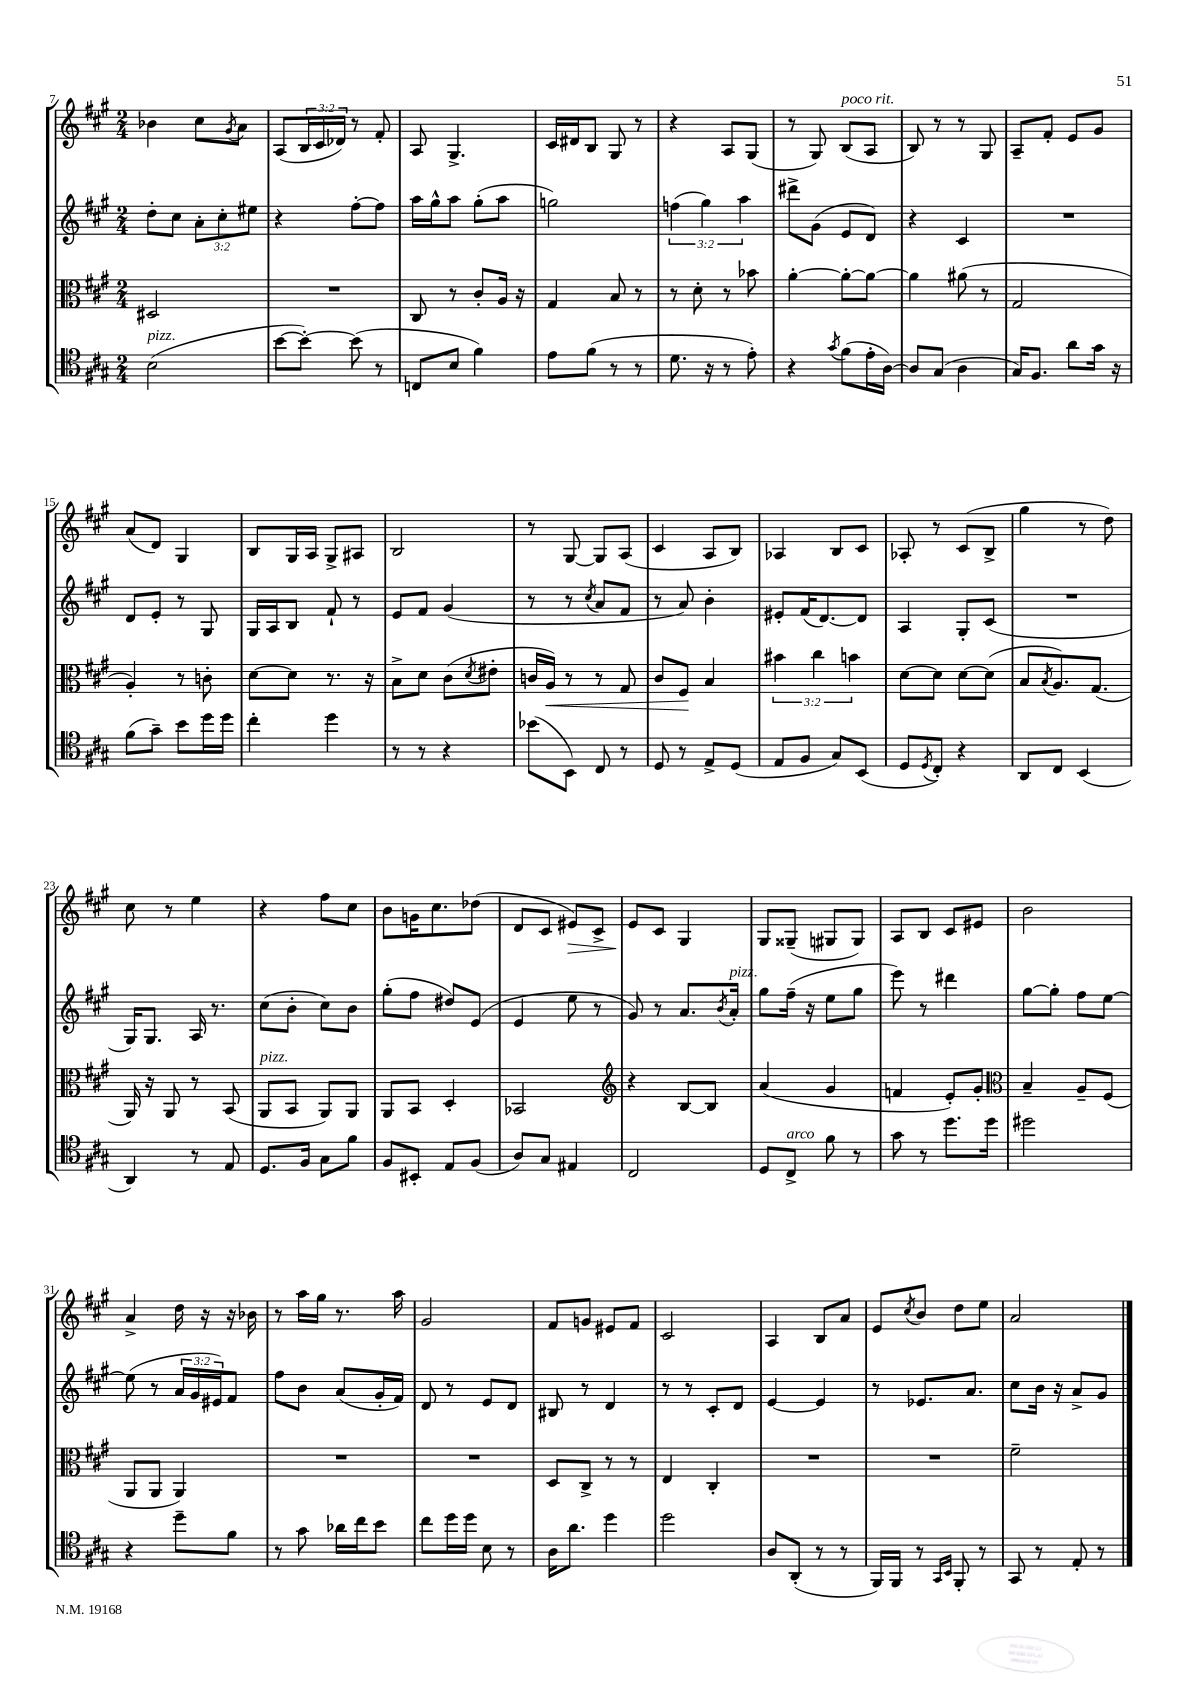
<<
\new StaffGroup <<
\new Staff = "s0" {
    \clef treble \key a \major \numericTimeSignature \time 2/4 \override Staff.TupletNumber.text = #tuplet-number::calc-fraction-text
    bes'4 cis''8 \acciaccatura { gis'8 } a'8 |
    a8( \tuplet 3/2 { b16 cis'16 des'16) } r8 fis'8-. |
    a8 gis4.-> |
    cis'16 dis'16 b8 gis8 r8 |
    r4 a8 gis8( |
    r8 gis8) b8^\markup { \italic "poco rit." }( a8 |
    b8) r8 r8 gis8 |
    a8-- fis'8-. e'8 gis'8 |
    a'8( d'8) gis4 |
    b8 gis16 a16 gis8-> ais8 |
    b2 |
    r8 gis8~ gis8 a8( |
    cis'4 a8 b8) |
    aes4 b8 cis'8 |
    aes8-. r8 cis'8( b8-> |
    gis''4 r8 d''8) |
    cis''8 r8 e''4 |
    r4 fis''8 cis''8 |
    b'8 g'16 cis''8. des''8( |
    d'8 cis'8 eis'8\>) cis'8-> |
    e'8\! cis'8 gis4 |
    gis8 gisis8--( gis8 gis8) |
    a8 b8 cis'8 eis'8 |
    b'2 |
    a'4-> d''16 r16 r16 bes'16 |
    r8 a''16 gis''16 r8. a''16 |
    gis'2 |
    fis'8 g'8 eis'8 fis'8 |
    cis'2 |
    a4 b8 a'8 |
    e'8 \acciaccatura { cis''8 } b'8 d''8 e''8 |
    a'2 \bar "|." |
}
\new Staff = "s1" {
    \clef treble \key a \major \numericTimeSignature \time 2/4 \override Staff.TupletNumber.text = #tuplet-number::calc-fraction-text
    d''8-. cis''8 \tuplet 3/2 { a'8-. cis''8-. eis''8 } |
    r4 fis''8~-. fis''8 |
    a''16 gis''16-^ a''8 gis''8-.( a''8 |
    g''2) |
    \tuplet 3/2 { f''4( gis''4) a''4 } |
    dis'''8-> gis'8( e'8 d'8) |
    r4 cis'4 |
    R2 |
    d'8 e'8-. r8 gis8 |
    gis16 a16 b8 fis'8-! r8 |
    e'8 fis'8 gis'4( |
    r8 r8 \acciaccatura { cis''8 } a'8 fis'8 |
    r8 a'8) b'4-. |
    eis'8-. fis'16( d'8.~) d'8 |
    a4 gis8-. cis'8( |
    R2 |
    gis16) gis8. a16 r8. |
    cis''8( b'8-. cis''8) b'8 |
    gis''8-.( fis''8 dis''8) e'8( |
    e'4 e''8 r8 |
    gis'8) r8 a'8. \acciaccatura { b'8 } a'16-.^\markup { \italic "pizz." } |
    gis''8 fis''16--( r16 e''8 gis''8 |
    e'''8) r8 dis'''4 |
    gis''8~ gis''8-. fis''8 e''8~ |
    e''8( r8 \tuplet 3/2 { a'16 gis'16 eis'16) } fis'8 |
    fis''8 b'8 a'8( gis'16-. fis'16) |
    d'8 r8 e'8 d'8 |
    bis8 r8 d'4 |
    r8 r8 cis'8-. d'8 |
    e'4~ e'4 |
    r8 ees'8. a'8. |
    cis''8 b'16 r16 a'8-> gis'8 \bar "|." |
}
\new Staff = "s2" {
    \clef alto \key a \major \numericTimeSignature \time 2/4 \override Staff.TupletNumber.text = #tuplet-number::calc-fraction-text
    dis2 |
    R2 |
    cis8 r8 cis'8-. a16 r16 |
    gis4 b8 r8 |
    r8 d'8-. r8 bes'8 |
    a'4~-. a'8~-. a'8~ |
    a'4 ais'8( r8 |
    gis2 |
    a4-.) r8 c'8-. |
    d'8~ d'8 r8. r16 |
    b8-> d'8 cis'8( \acciaccatura { d'8 } eis'8-. |
    c'16 a16\<) r8 r8 gis8 |
    cis'8 fis8\! b4 |
    \tuplet 3/2 { bis'4 cis''4 b'4 } |
    d'8~ d'8 d'8~ d'8( |
    b8 \acciaccatura { b8 } a8.) gis8.( |
    a,16) r16 a,8 r8 b,8( |
    a,8^\markup { \italic "pizz." } b,8 a,8) a,8 |
    a,8 b,8 d4-. |
    bes,2 |
    \clef treble r4 b8~ b8 |
    a'4( gis'4 |
    f'4 e'8-.) gis'8-. |
    \clef alto b4-- a8-- fis8( |
    a,8 a,8 a,4) |
    R2 |
    R2 |
    d8 cis8-> r8 r8 |
    e4 cis4-. |
    R2 |
    R2 |
    fis'2-- \bar "|." |
}
\new Staff = "s3" {
    \clef tenor \key a \major \numericTimeSignature \time 2/4
    b2^\markup { \italic "pizz." }( |
    b'8~ b'8~-.) b'8( r8 |
    c8 b8 fis'4) |
    e'8 fis'8( r8 r8 |
    d'8. r16 r8 e'8-.) |
    r4 \acciaccatura { gis'8 } fis'8( e'16-. a16~) |
    a8 gis8( a4 |
    gis16) fis8. a'8 gis'16 r16 |
    fis'8( gis'8--) b'8 d''16 d''16 |
    cis''4-. d''4 |
    r8 r8 r4 |
    bes'8( b,8) cis8 r8 |
    d8 r8 e8-> d8( |
    e8 fis8 gis8) b,8( |
    d8 \acciaccatura { d8 } cis8-.) r4 |
    a,8 cis8 b,4( |
    a,4) r8 e8 |
    d8. fis16 gis8 fis'8 |
    fis8 bis,8-. e8 fis8( |
    a8) gis8 eis4 |
    cis2 |
    d8 cis8->^\markup { \italic "arco" } fis'8 r8 |
    gis'8 r8 d''8. d''16 |
    dis''2 |
    r4 d''8-- fis'8 |
    r8 gis'8 aes'16 cis''16 b'8 |
    cis''8 d''16 d''16 b8 r8 |
    a16 a'8. d''4 |
    d''2 |
    a8 a,8-.( r8 r8 |
    fis,16) fis,16 r8 \grace { gis,16 b,16 } fis,8-. r8 |
    gis,8 r8 e8-. r8 \bar "|." |
}
>>
>>
\layout { \context { \Score currentBarNumber = #7 } }
